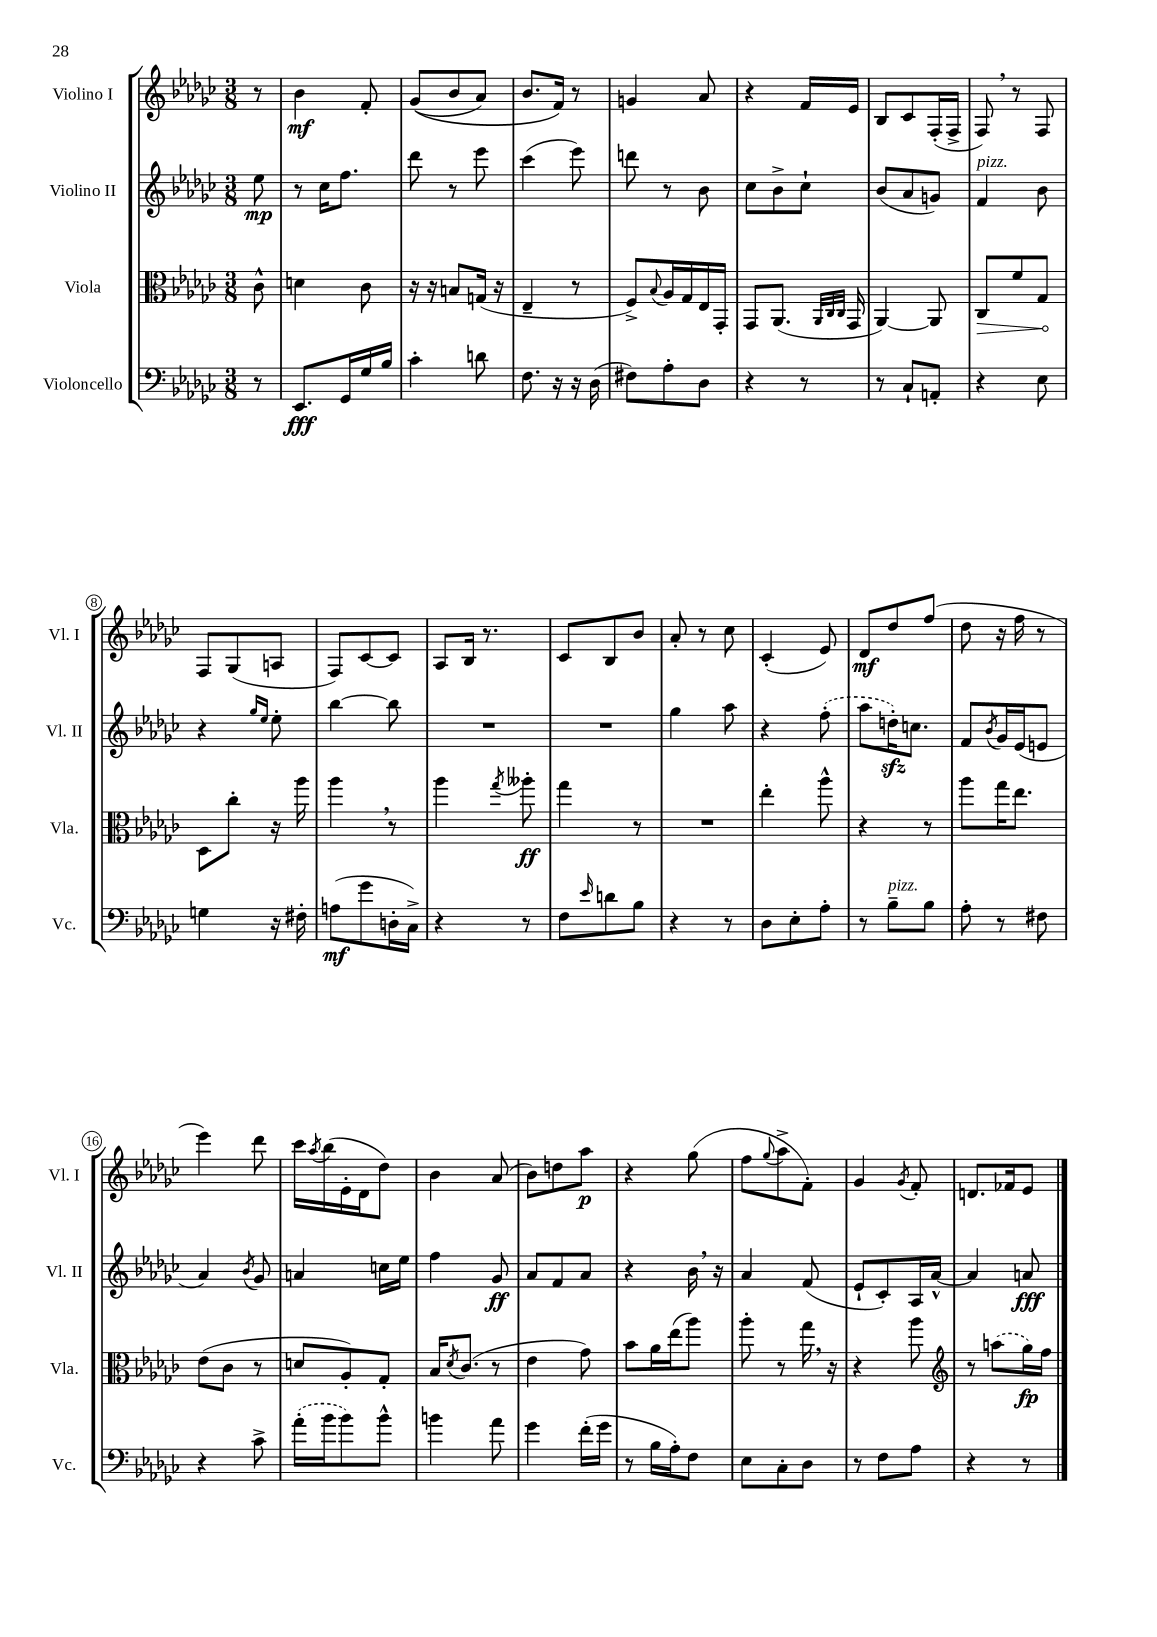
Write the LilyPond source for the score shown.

<<
\new StaffGroup <<
\new Staff = "s0" \with { instrumentName = "Violino I" shortInstrumentName = "Vl. I" } {
    \clef treble \key ges \major \numericTimeSignature \time 3/8 \partial 8
    r8 |
    bes'4\mf f'8-. |
    ges'8(\( bes'8 aes'8) |
    bes'8. f'16\) r8 |
    g'4 aes'8 |
    r4 f'16 ees'16 |
    bes8 ces'8 f16-.( f16-> |
    f8) \breathe r8 f8 |
    f8 ges8( a8 |
    f8) ces'8~ ces'8 |
    aes8 bes16 r8. |
    ces'8 bes8 bes'8 |
    aes'8-. r8 ces''8 |
    ces'4-.( ees'8) |
    des'8\mf des''8 f''8( |
    des''8 r16 f''16 r8 |
    ees'''4) des'''8 |
    ces'''16 \acciaccatura { aes''8 } bes''16( ees'16-. des'16 des''8) |
    bes'4 aes'8( |
    bes'8) d''8 aes''8\p |
    r4 ges''8( |
    f''8 \appoggiatura { ges''8 } aes''8-> f'8-.) |
    ges'4 \acciaccatura { ges'8 } f'8-. |
    d'8. fes'16 ees'8 \bar "|." |
}
\new Staff = "s1" \with { instrumentName = "Violino II" shortInstrumentName = "Vl. II" } {
    \clef treble \key ges \major \numericTimeSignature \time 3/8 \partial 8
    ees''8\mp |
    r8 ces''16 f''8. |
    des'''8 r8 ees'''8 |
    ces'''4( ees'''8) |
    d'''8 r8 bes'8 |
    ces''8 bes'8-> ces''8-! |
    bes'8( aes'8 g'8) |
    f'4^\markup { \italic "pizz." } bes'8 |
    r4 \grace { ges''16 ees''16 } ees''8-. |
    bes''4~ bes''8 |
    R4. |
    R4. |
    ges''4 aes''8 |
    r4 \once \slurDashed f''8-.( |
    aes''8 d''16-.\sfz) c''8. |
    f'8 \acciaccatura { bes'8 } ges'16 ees'16( e'8 |
    aes'4) \acciaccatura { bes'8 } ges'8 |
    a'4 c''16 ees''16 |
    f''4 ges'8\ff |
    aes'8 f'8 aes'8 |
    r4 bes'16 \breathe r16 |
    aes'4 f'8( |
    ees'8-! ces'8-.) aes16 aes'16~-^ |
    aes'4 a'8\fff \bar "|." |
}
\new Staff = "s2" \with { instrumentName = "Viola" shortInstrumentName = "Vla." } {
    \clef alto \key ges \major \numericTimeSignature \time 3/8 \partial 8
    ces'8-^ |
    d'4 ces'8 |
    r16 r16 b8 g16( r16 |
    ees4-- r8 |
    f8->) \appoggiatura { bes8 } aes16 ges16 ees16 ges,16-. |
    ges,8 aes,8.( \grace { aes,32 ces32 ces32 } ges,16 |
    aes,4~) aes,8 |
    \once \override Hairpin.circled-tip = ##t ces8\> f'8 ges8\! |
    des8 ces''8-. r16 aes''16 |
    aes''4 \breathe r8 |
    aes''4 \acciaccatura { ges''8 } aeses''8-.\ff |
    ges''4 r8 |
    R4. |
    ees''4-. aes''8-^ |
    r4 r8 |
    aes''8 ges''16 ees''8. |
    ees'8( ces'8 r8 |
    d'8 aes8-.) ges8-. |
    bes16 \acciaccatura { des'8 } ces'8.( r8 |
    ees'4 ges'8) |
    bes'8 aes'16 ees''16( aes''8) |
    aes''8-. r8 ges''16 \breathe r16 |
    r4 aes''8 |
    \clef treble r8 \once \slurDashed a''8( ges''16\fp) f''16 \bar "|." |
}
\new Staff = "s3" \with { instrumentName = "Violoncello" shortInstrumentName = "Vc." } {
    \clef bass \key ges \major \numericTimeSignature \time 3/8 \partial 8
    r8 |
    ees,8.\fff ges,16 ges16 bes16 |
    ces'4-. d'8 |
    f8. r16 r16 des16( |
    fis8) aes8-. des8 |
    r4 r8 |
    r8 ces8-! a,8-. |
    r4 ees8 |
    g4 r16 fis16-. |
    a8\mf( ges'8 d16-. ces16->) |
    r4 r8 |
    f8 \grace { ees'16 } d'8 bes8 |
    r4 r8 |
    des8 ees8-. aes8-. |
    r8 bes8--^\markup { \italic "pizz." } bes8 |
    aes8-. r8 fis8 |
    r4 ces'8-> |
    \once \slurDashed aes'16-.( bes'16 bes'8) bes'8-^ |
    b'4 aes'8 |
    ges'4 f'16-.( ges'16 |
    r8 bes16 aes16-.) f8 |
    ees8 ces8-. des8 |
    r8 f8 aes8 |
    r4 r8 \bar "|." |
}
>>
>>
\layout { \context { \Score \override BarNumber.stencil = #(make-stencil-circler 0.1 0.3 ly:text-interface::print) } }
